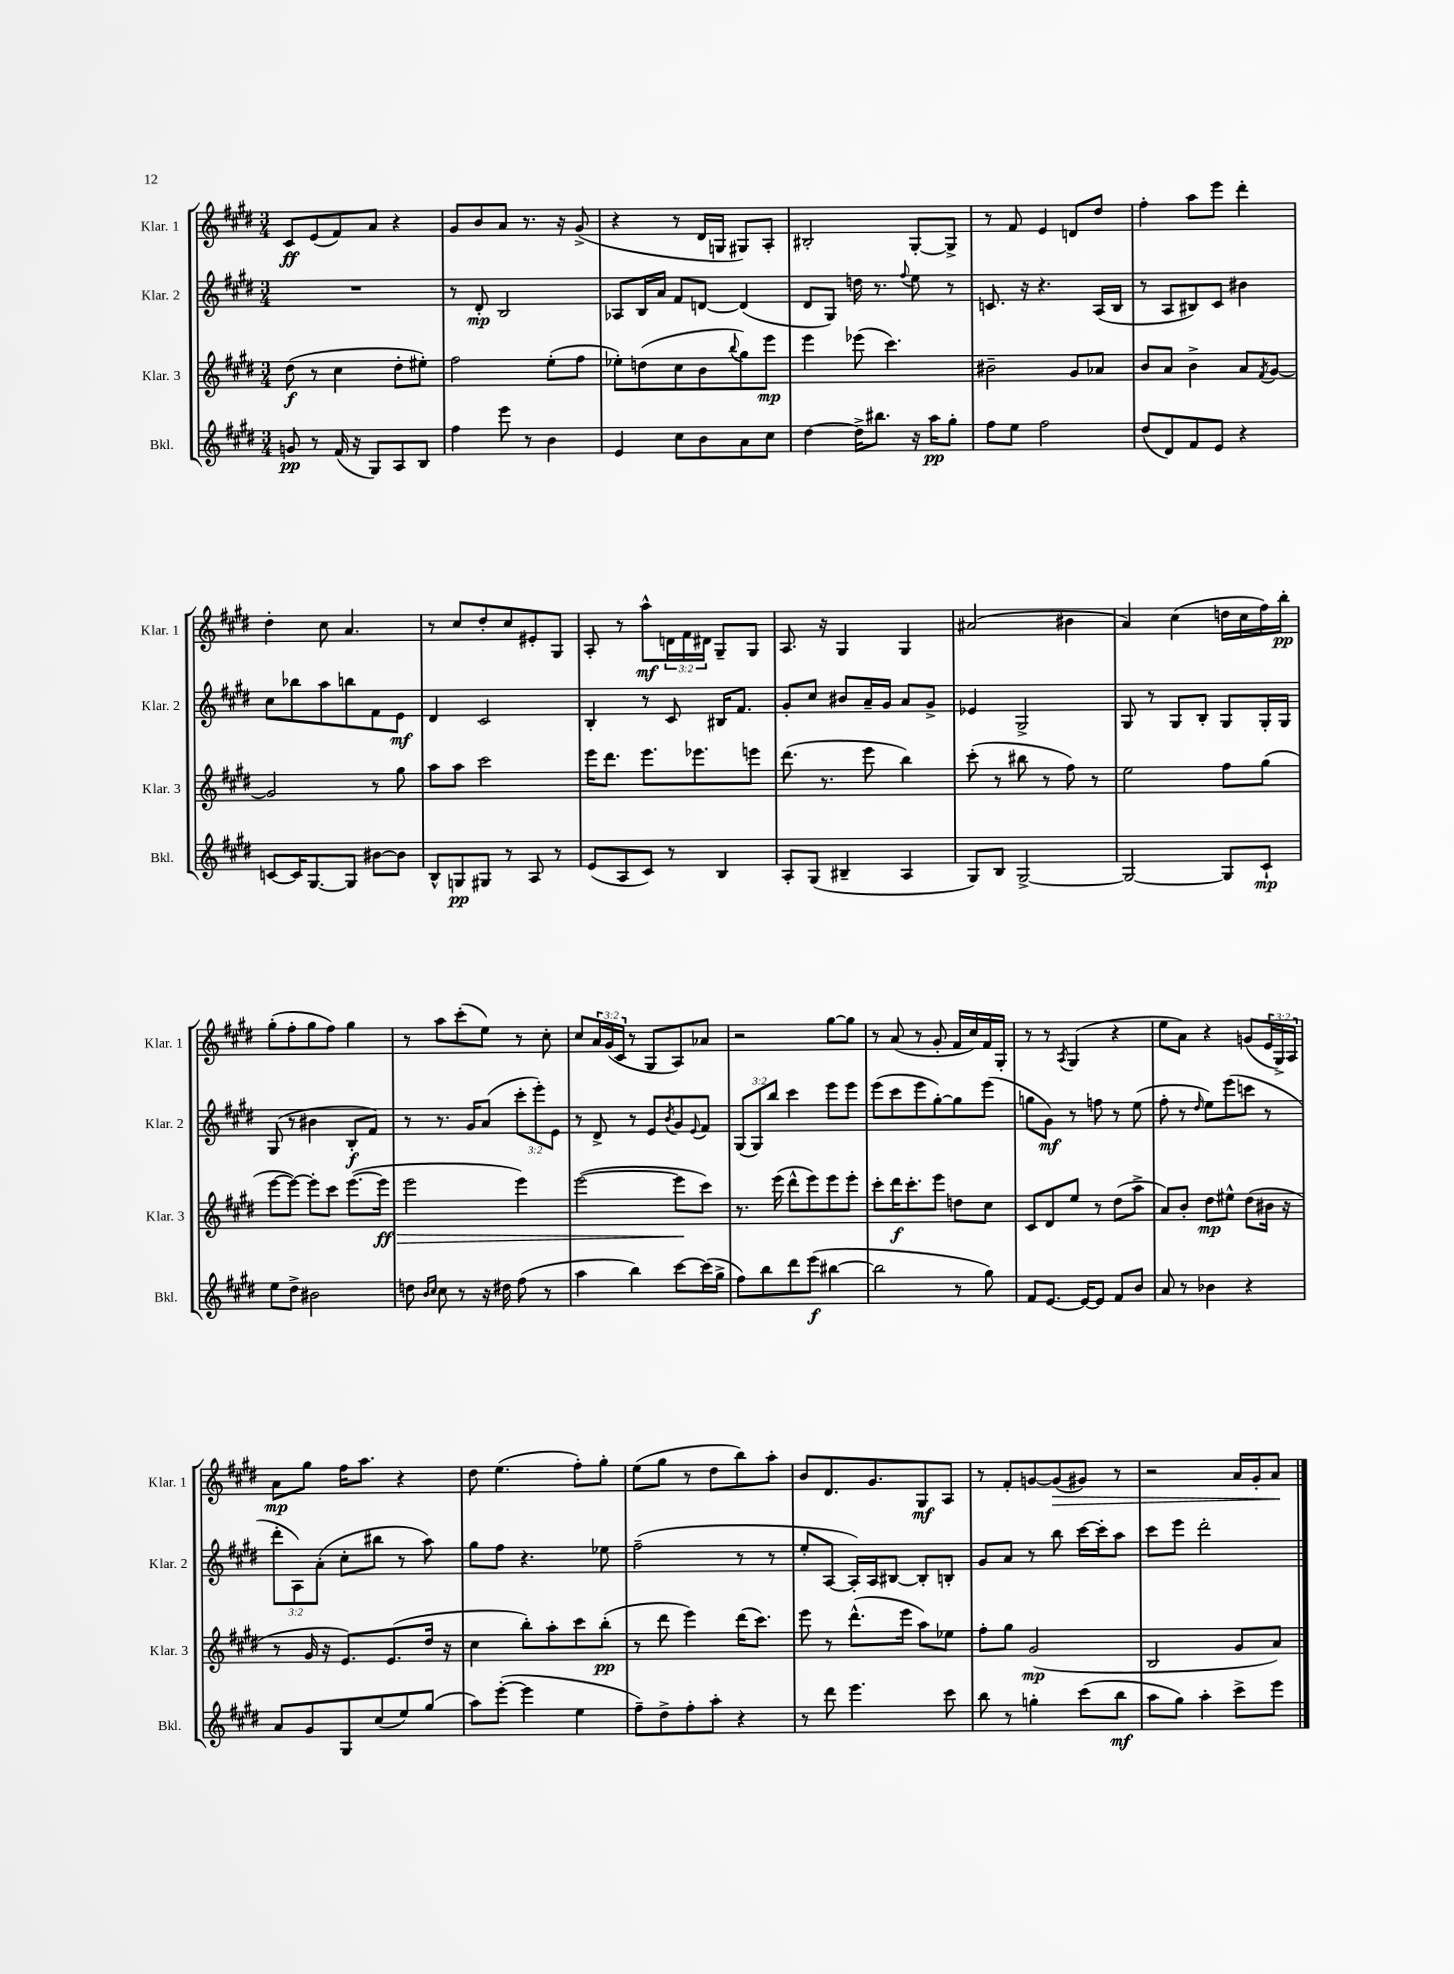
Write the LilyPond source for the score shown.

<<
\new StaffGroup <<
\new Staff = "s0" \with { instrumentName = "Klar. 1" shortInstrumentName = "Klar. 1" } {
    \clef treble \key e \major \numericTimeSignature \time 3/4 \override Staff.TupletNumber.text = #tuplet-number::calc-fraction-text
    cis'8\ff e'8( fis'8) a'8 r4 |
    gis'8 b'8 a'8 r8. r16 gis'8->( |
    r4 r8 dis'16 g16 gis8) a8-. |
    bis2-. gis8~-. gis8-> |
    r8 fis'8 e'4 d'8 dis''8 |
    fis''4-. a''8 e'''8 dis'''4-. |
    dis''4-. cis''8 a'4. |
    r8 cis''8 dis''8-. cis''8 eis'8-. gis8 |
    a8-. r8 a''8-^\mf \tuplet 3/2 { d'16 fis'16 dis'16 } gis8-- gis8 |
    a8. r16 gis4 gis4 |
    ais'2( bis'4 |
    a'4) cis''4( d''16 cis''16 fis''16) b''16-.\pp |
    gis''8-.( fis''8-. gis''8 fis''8) gis''4 |
    r8 a''8 cis'''8-.( e''8) r8 cis''8-. |
    cis''8 \tuplet 3/2 { a'16 gis'16( cis'16 } r8 gis8 a8) aes'8 |
    r2 gis''8~ gis''8 |
    r8 a'8( r8 gis'8-. fis'16 cis''16) fis'16 gis16-. |
    r8 r8 \acciaccatura { a8 } gis4( r4 |
    e''8 a'8) r4 g'8( \tuplet 3/2 { e'16 gis16->) a16 } |
    a'8\mp gis''8 fis''16 a''8. r4 |
    dis''8 e''4.( fis''8-.) gis''8-. |
    e''8( gis''8 r8 dis''8 b''8) a''8-. |
    b'8 dis'8. gis'8. gis8\mf a8 |
    r8 fis'8-. g'8~ g'8\>( gis'8) r8 |
    r2 a'16 gis'16-. a'8\! \bar "|." |
}
\new Staff = "s1" \with { instrumentName = "Klar. 2" shortInstrumentName = "Klar. 2" } {
    \clef treble \key e \major \numericTimeSignature \time 3/4 \override Staff.TupletNumber.text = #tuplet-number::calc-fraction-text
    R2. |
    r8 dis'8-.\mp b2 |
    aes8 b16 a'16 fis'8 d'8~ d'4( |
    dis'8 gis8) d''16 r8. \appoggiatura { fis''8 } e''8 r8 |
    c'8. r16 r4. a16( b16 |
    r8 a8 bis8) cis'8 bis'4 |
    cis''8 bes''8 a''8 b''8 fis'8 e'8\mf |
    dis'4 cis'2 |
    b4-. r8 cis'8 bis16 fis'8. |
    gis'8-. cis''8 bis'8 a'16-- gis'16 a'8 gis'8-> |
    ees'4 gis2-> |
    gis8 r8 gis8 b8-. gis8 gis16-. gis16 |
    gis8( r8 bis'4 b8-.\f fis'8) |
    r8 r8. gis'16 a'8( \tuplet 3/2 { cis'''8-. e'''8-.) e'8 } |
    r8 dis'8-> r8 e'8 \acciaccatura { b'8 } gis'8 \appoggiatura { e'8 } fis'8 |
    \tuplet 3/2 { gis8( gis8) b''8 } cis'''4 e'''8 e'''8 |
    e'''8( cis'''8 e'''8 gis''8~-.) gis''8 e'''8( |
    g''8 gis'8\mf) r8 f''8 r8 e''8( |
    fis''8-. r8 \grace { dis''16 } e''8) e'''8( c'''8 r8 |
    \tuplet 3/2 { dis'''8-. a8) a'8-.( } cis''8-. bis''8 r8 a''8) |
    gis''8 fis''8 r4. ees''8 |
    fis''2--( r8 r8 |
    e''8-. a8~ a16-.) a16 bis8~ bis8-. b8-. |
    gis'8 a'8 r8 b''8 cis'''16~ cis'''16-. a''8 |
    cis'''8 e'''8 dis'''2-. \bar "|." |
}
\new Staff = "s2" \with { instrumentName = "Klar. 3" shortInstrumentName = "Klar. 3" } {
    \clef treble \key e \major \numericTimeSignature \time 3/4
    dis''8\f( r8 cis''4 dis''8-. eis''8-.) |
    fis''2 e''8-.( fis''8 |
    ees''8-.) d''8( cis''8 b'8 \appoggiatura { b''8 } gis''8) e'''8\mp |
    e'''4 ees'''8( cis'''4.) |
    bis'2-- gis'8 aes'8 |
    b'8 a'8 b'4-> a'8 \acciaccatura { fis'8 } gis'8~ |
    gis'2 r8 gis''8 |
    a''8 a''8 cis'''2 |
    e'''16 dis'''8. e'''8. ees'''8. e'''8 |
    dis'''8.( r8. e'''8 b''4) |
    cis'''8-.( r8 bis''8 r8 fis''8) r8 |
    e''2 fis''8 gis''8( |
    e'''8~ e'''8~) e'''8-. cis'''8 e'''8.~( e'''16\ff\> |
    e'''2 e'''4) |
    e'''2~( e'''8\! cis'''8) |
    r8. e'''16( dis'''8-^ e'''8) e'''8 e'''8-. |
    cis'''8-. dis'''16\f cis'''8.-. e'''8 d''8 cis''8 |
    cis'8 dis'8 e''8 r8 dis''8( a''8-> |
    a'8) b'8-. dis''8\mp eis''8-^ dis''8( bis'16 r16 |
    r8 gis'16 r16 e'8.) e'8.( dis''16 r16 |
    cis''4 b''8-.) a''8-. cis'''8 b''8-.\pp( |
    r8 dis'''8 e'''4) dis'''16( cis'''8.) |
    e'''8 r8 dis'''8.-^( e'''16 a''8) ees''8 |
    fis''8-. gis''8 gis'2\mp( |
    b2 gis'8 a'8) \bar "|." |
}
\new Staff = "s3" \with { instrumentName = "Bkl." shortInstrumentName = "Bkl." } {
    \clef treble \key e \major \numericTimeSignature \time 3/4
    g'8\pp r8 fis'16( r16 gis8) a8 b8 |
    fis''4 e'''8 r8 b'4 |
    e'4 cis''8 b'8 a'8 cis''8 |
    dis''4~ dis''16-> bis''8. r16 a''16\pp gis''8-. |
    fis''8 e''8 fis''2 |
    dis''8( dis'8) fis'8 e'8 r4 |
    c'8~ c'16 gis8.~ gis8 bis'8~ bis'8 |
    b8-^ g8\pp gis8 r8 a8 r8 |
    e'8( a8 cis'8) r8 b4 |
    a8-. gis8( bis4-- a4 |
    gis8) b8 gis2~-> |
    gis2~ gis8 cis'8-!\mp |
    e''8 dis''8-> bis'2 |
    d''8 \grace { b'16 cis''16 } cis''8 r8 r16 dis''16 fis''8( r8 |
    a''4 b''4) cis'''8~ cis'''16( gis''16-> |
    fis''8) b''8 dis'''8 e'''8\f( bis''4~ |
    bis''2 r8 gis''8) |
    fis'8 e'8.~ e'16~ e'8 fis'8 b'8 |
    a'8 r8 bes'4 r4 |
    a'8 gis'8 gis8 cis''8( e''8) gis''8( |
    a''8) e'''8~-.( e'''4 e''4 |
    fis''8--) dis''8-> fis''8-. a''8-. r4 |
    r8 dis'''8 e'''4. cis'''8 |
    b''8 r8 g''4-. cis'''8( b''8\mf |
    a''8 gis''8) a''4-. cis'''8-> e'''8 \bar "|." |
}
>>
>>
\layout { \context { \Score \remove "Bar_number_engraver" } }
